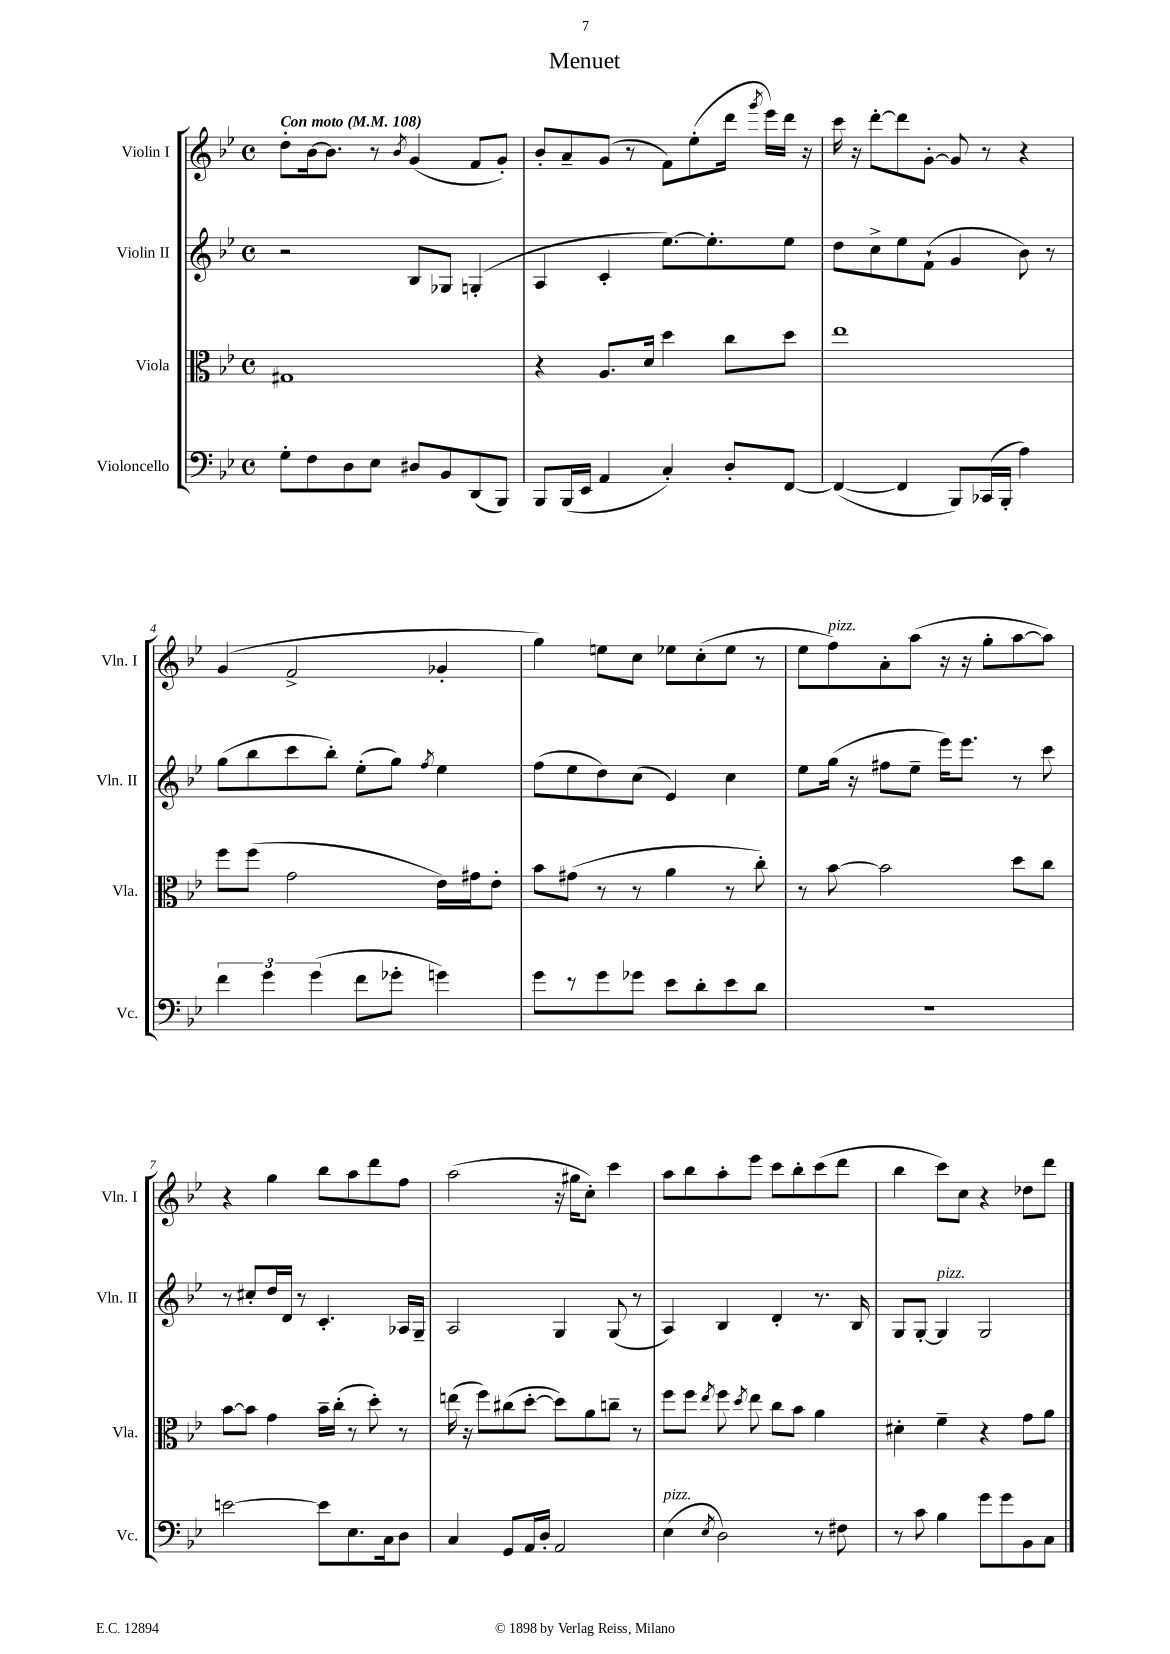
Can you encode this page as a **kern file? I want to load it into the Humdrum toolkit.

**kern	**kern	**kern	**kern
*staff4	*staff3	*staff2	*staff1
*clefF4	*clefC3	*clefG2	*clefG2
*k[b-e-]	*k[b-e-]	*k[b-e-]	*k[b-e-]
*M4/4	*M4/4	*M4/4	*M4/4
*met(c)	*met(c)	*met(c)	*met(c)
*MM108	*MM108	*MM108	*MM108
8G'	1G#	2r	8dd'
8F	.	.	[16b-
.	.	.	8.b-]
8D	.	.	.
8E-	.	.	8r
.	.	.	8qb-
8D#	.	8B-	(4g
8BB-	.	8G-	.
(8DD	.	(4G'	8f
8BBB-)	.	.	8g')
=	=	=	=
8BBB-	4r	4A	8b-'
(16BBB-	.	.	8a~
16EE-	.	.	.
4AA	8.A	4c'	(8g
.	.	.	8r
.	16d	.	.
4C')	4dd	[8.ee-)	8f)
.	.	.	(8ee-'
.	.	8.ee-']	.
8D'	8cc	.	16ddd
.	.	.	8qggg
.	.	.	16eee-)
[8FF	8dd	8ee-	16ddd
.	.	.	16r
=	=	=	=
(4FF_	1ee-	8dd	16ccc
.	.	.	16r
.	.	8cc^	[8ddd'
4FF]	.	8ee-	8ddd]
.	.	(8f`	[8g'
8BBB-)	.	4g	8g]
(16CC-	.	.	8r
16BBB-'	.	.	.
4A)	.	8b-)	4r
.	.	8r	.
=	=	=	=
6f	8ff	(8gg	(4g
.	(8ff	8bb-	.
6g	.	.	.
.	2g	8ccc	2f^
(6g	.	.	.
.	.	8bb-')	.
8f	.	(8ee-'	.
8g-'	.	8gg)	.
.	.	8qff	.
4g)	16e-)	4ee-	4g-'
.	16g#	.	.
.	8e-'	.	.
=	=	=	=
8g	8b-	(8ff	4gg)
8r	(8g#	8ee-	.
8g	8r	8dd)	8ee
8g-	8r	(8cc	8cc
8e-	4a	4e-)	8ee-
8d'	.	.	(8cc'
8e-	8r	4cc	8ee-
8d	8cc')	.	8r
=	=	=	=
1r	8r	8ee-	8ee-
.	[8b-	(16gg	8ff)
.	.	16r	.
.	2b-]	8ff#	8a'
.	.	8ee-~	(8aa
.	.	16eee-)	16r
.	.	8.eee-	16r
.	.	.	8gg'
.	8dd	8r	[8aa
.	8cc	8ccc	8aa])
=	=	=	=
[2e	[8b-	8r	4r
.	8b-]	8cc#'	.
.	4g	16dd	4gg
.	.	16d	.
.	.	8r	.
8e]	16b-~	4.c'	8bb-
.	(16cc'	.	.
8.E-	8r	.	8aa
.	8dd')	.	8ddd
16C	.	.	.
8D	8r	16A-	8ff
.	.	16G~	.
=	=	=	=
4C	(16ee	2A	(2aa
.	16r	.	.
.	8ff)	.	.
8GG	(8cc#	.	.
16AA	[8dd'	.	.
16D'	.	.	.
2AA	8dd])	4G	16r
.	.	.	16gg#
.	8a	.	8cc')
.	8cc~	(8G	4ccc
.	8r	8r	.
=	=	=	=
(4E-	8ff	4A)	8aa
.	8ff	.	8bb-
8qE-	8qee-	.	.
2D)	8ff	4B-	8aa'
.	8qdd	.	.
.	8ee-	.	8eee-
.	8cc	4d'	8ccc
.	8b-	.	8bb-'
8r	4a	8.r	(8ccc
8F#	.	.	8ddd
.	.	16B-	.
=	=	=	=
8r	4d#'	8G	4bb-
8c	.	[8G'	.
4B-	4f~	4G]	8ccc)
.	.	.	8cc
8g	4r	2G	4r
8g	.	.	.
8BB-	8g	.	8dd-
8C	8a	.	8ddd
==	==	==	==
*-	*-	*-	*-
